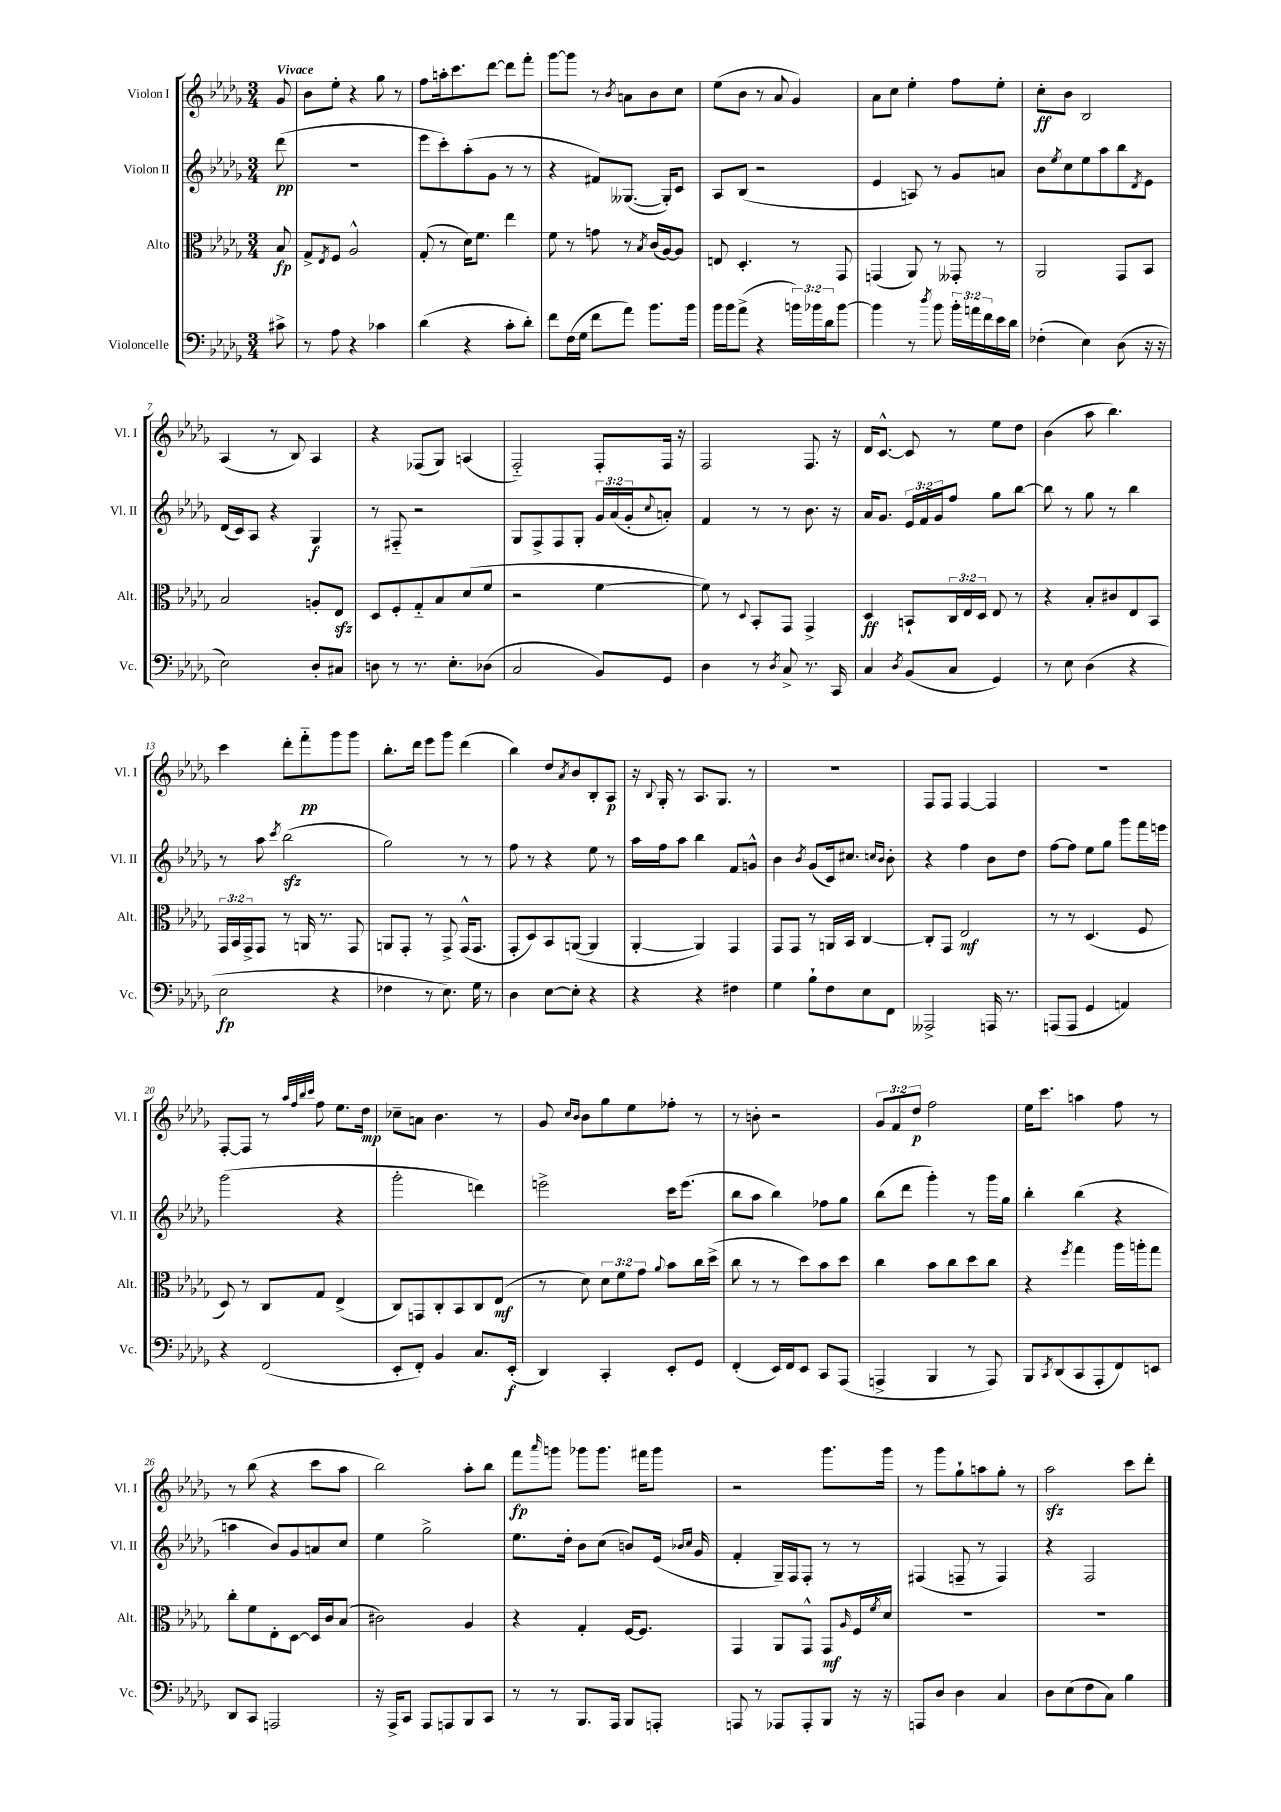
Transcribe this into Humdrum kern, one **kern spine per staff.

**kern	**dynam	**kern	**dynam	**kern	**dynam	**kern	**dynam
*part4	*part4	*part3	*part3	*part2	*part2	*part1	*part1
*staff4	*staff4	*staff3	*staff3	*staff2	*staff2	*staff1	*staff1
*I"Violoncelle	*	*I"Alto	*	*I"Violon II	*	*I"Violon I	*
*I'Vc.	*	*I'Alt.	*	*I'Vl. II	*	*I'Vl. I	*
*clefF4	*	*clefC3	*	*clefG2	*	*clefG2	*
*k[b-e-a-d-g-]	*	*k[b-e-a-d-g-]	*	*k[b-e-a-d-g-]	*	*k[b-e-a-d-g-]	*
*M3/4	*	*M3/4	*	*M3/4	*	*M3/4	*
=	=	=	=	=	=	=	=
!	!	!	!	!	!	!LO:TX:a:B:t=Vivace	!
8c#X^\	.	8B-/	fp	(8ddd-\	pp	8g-/	.
=1	=1	=1	=1	=1	=1	=1	=1
8r	.	8G-^/L	.	2.r	.	8b-\L	.
.	.	8qE-/	.	.	.	.	.
8A-\	.	8F/J	.	.	.	8ee-'\J	.
4r	.	2A-^^/	.	.	.	4r	.
4c-X\	.	.	.	.	.	8gg-\	.
.	.	.	.	.	.	8r	.
=2	=2	=2	=2	=2	=2	=2	=2
(4d-\	.	(8G-'/	.	8eee-\L	.	8ff\L	.
.	.	8r	.	8ccc'\)	.	16aan'\k	.
.	.	.	.	.	.	8.ccc\	.
4r	.	16d-\KL)	.	(8aa-'\	.	.	.
.	.	8.f\J	.	.	.	.	.
.	.	.	.	8g-\J	.	[8ddd-\J	.
8c'\L	.	4ee-\	.	8r	.	8ddd-\L]	.
8d-'\J)	.	.	.	8r	.	8fff'\J	.
=3	=3	=3	=3	=3	=3	=3	=3
8f\L	.	8f\	.	4r	.	[8ggg-\L	.
(16F\L	.	8r	.	.	.	8ggg-\J]	.
16G-\JJ	.	.	.	.	.	.	.
8f\L	.	8gn\	.	8f#X/L)	.	8r	.
.	.	.	.	.	.	8qb-/	.
8a-\J)	.	8r	.	([8.G--X/J	.	8an\L	.
.	.	8qB-/	.	.	.	.	.
8.b-\L	.	(16c/LL	.	.	.	8b-\	.
.	.	[16A-/J)	.	16G--'/KL])	.	.	.
.	.	8A-/J]	.	8c/J	.	8cc\J	.
16b-\Jk	.	.	.	.	.	.	.
=4	=4	=4	=4	=4	=4	=4	=4
16b-\LL	.	8En/	.	8A-/L	.	(8ee-\L	.
16b-\J	.	.	.	.	.	.	.
(8a-^\J	.	4.D-'/	.	(8B-/J	.	8b-\J	.
4r	.	.	.	2r	.	8r	.
.	.	.	.	.	.	8a-/	.
24bn\LL)	.	8r	.	.	.	4g-/)	.
24b-X\	.	.	.	.	.	.	.
24d-\J	.	.	.	.	.	.	.
[8b-\J	.	8GG-/	.	.	.	.	.
=5	=5	=5	=5	=5	=5	=5	=5
4b-\]	.	(4GGn/	.	4e-/	.	8a-\L	.
.	.	.	.	.	.	8cc\J	.
8r	.	8AA-/)	.	8An/)	.	4ee-'\	.
8qdd-/	.	.	.	.	.	.	.
8b-\	.	8r	.	8r	.	.	.
24b-'\LL	.	8GG--X'/	.	8g-/L	.	8ff\L	.
24an\	.	.	.	.	.	.	.
24f\	.	.	.	.	.	.	.
16e-\	.	8r	.	8an/J	.	8ee-'\J	.
16d-\JJ	.	.	.	.	.	.	.
=6	=6	=6	=6	=6	=6	=6	=6
(4F-X'\	.	2AA-/	.	8b-\L	.	8cc'\L	ff
.	.	.	.	8qee-/	.	.	.
.	.	.	.	8cc\	.	8b-\J	.
4E-\)	.	.	.	8ee-\	.	2B-/	.
.	.	.	.	8aa-\	.	.	.
(8D-\	.	8GG-/L	.	8bb-\	.	.	.
.	.	.	.	8qd-/	.	.	.
16r	.	8BB-/J	.	8e-\J	.	.	.
16r	.	.	.	.	.	.	.
!!LO:LB:g=z
=7	=7	=7	=7	=7	=7	=7	=7
2E-\)	.	2B-/	.	(16d-/LL	.	(4A-/	.
.	.	.	.	16c/J)	.	.	.
.	.	.	.	8A-/J	.	.	.
.	.	.	.	4r	.	8r	.
.	.	.	.	.	.	8B-/)	.
8D-'/L	.	8An'/L	.	4G-/	f	4A-/	.
8C#X/J	.	8E-zz/J	.	.	.	.	.
=8	=8	=8	=8	=8	=8	=8	=8
8Dn\	.	8D-/L	.	8r	.	4r	.
8r	.	8F'/	.	8F#X/	.	.	.
8.r	.	8G-/	.	2r	.	(8F-X/L	.
.	.	8B-/	.	.	.	8G-/J)	.
8.E-'\L	.	.	.	.	.	.	.
.	.	(8d-/	.	.	.	(4An/	.
(8D-X\J	.	8f/J	.	.	.	.	.
=9	=9	=9	=9	=9	=9	=9	=9
2C/	.	2r	.	8G-/L	.	2F/)	.
.	.	.	.	8F^/	.	.	.
.	.	.	.	8F/	.	.	.
.	.	.	.	8G-'/J	.	.	.
8BB-/L)	.	[4f\	.	24g-/LL	.	8F'/L	.
.	.	.	.	(24a-/	.	.	.
.	.	.	.	24g-'/J	.	.	.
.	.	.	.	8qqcc/	.	.	.
8GG-/J	.	.	.	8an'/J)	.	16F/Jk	.
.	.	.	.	.	.	16r	.
=10	=10	=10	=10	=10	=10	=10	=10
4D-\	.	8f\])	.	4f/	.	2F/	.
.	.	8r	.	.	.	.	.
.	.	8qqD-/	.	.	.	.	.
8r	.	8BB-'/L	.	8r	.	.	.
8qD-/	.	.	.	.	.	.	.
8C^/	.	8GG-/J	.	8r	.	.	.
8.r	.	4GG-^/	.	8.b-\	.	8.F/	.
16CC/	.	.	.	16r	.	16r	.
=11	=11	=11	=11	=11	=11	=11	=11
4C/	.	4D-/	ff	16a-/KL	.	16d-/KL	.
.	.	.	.	8.g-/J	.	[8.c^^/J	.
8qD-/	.	.	.	.	.	.	.
(8BB-/L	.	8BBn`/L	.	24e-/LL	.	8c/]	.
.	.	.	.	24f/	.	.	.
.	.	.	.	24g-/J	.	.	.
8C/J	.	24C/L	.	8ff/J	.	8r	.
.	.	24E-/	.	.	.	.	.
.	.	24D-/JJ	.	.	.	.	.
4GG-/)	.	8E-/	.	8gg-\L	.	8ee-\L	.
.	.	8r	.	[8bb-\J	.	8dd-\J	.
=12	=12	=12	=12	=12	=12	=12	=12
8r	.	4r	.	8bb-\]	.	(4b-\	.
8E-\	.	.	.	8r	.	.	.
(4D-\	.	8B-'/L	.	8gg-\	.	8aa-\	.
.	.	8c#X/	.	8r	.	4.bb-\)	.
4r	.	8E-/	.	4bb-\	.	.	.
.	.	8BB-/J	.	.	.	.	.
!!LO:LB:g=z
=13	=13	=13	=13	=13	=13	=13	=13
2E-\	fp	24GG-/LL	.	8r	.	4ccc\	.
.	.	24BB-/	.	.	.	.	.
.	.	24GG-^/J	.	.	.	.	.
.	.	8GG-/J	.	8aa-\	.	.	.
.	.	.	.	8qccc/	.	.	.
.	.	8r	.	(2bb-zz\	.	8ddd-'\L	.
.	.	16AAn/	.	.	.	8fff\	pp
.	.	8.r	.	.	.	.	.
4r	.	.	.	.	.	8ggg-\	.
.	.	8GG-/	.	.	.	8ggg-\J	.
=14	=14	=14	=14	=14	=14	=14	=14
4F-X\	.	8AAn/L	.	2gg-\)	.	8.bb-'\L	.
.	.	8GG-'/J	.	.	.	.	.
.	.	.	.	.	.	16ddd-\Jk	.
8r	.	8r	.	.	.	8eee-\L	.
8.E-\)	.	8GG-^/	.	.	.	8ggg-\J	.
.	.	(16GG-^^/KL	.	8r	.	(4ddd-\	.
16G-\	.	8.GG-/J	.	.	.	.	.
8r	.	.	.	8r	.	.	.
=15	=15	=15	=15	=15	=15	=15	=15
4D-\	.	8GG-'/L	.	8ff\	.	4bb-\)	.
.	.	8D-/)	.	8r	.	.	.
[8E-\L	.	8BB-/	.	4r	.	8dd-/L	.
.	.	.	.	.	.	8qa-/	.
8E-'\J]	.	([8AAn/J	.	.	.	8b-/	.
4r	.	4AA/]	.	8ee-\	.	8B-'/	.
.	.	.	.	8r	.	8A-/J	p
=16	=16	=16	=16	=16	=16	=16	=16
4r	.	[4AA-'/	.	16aa-\LL	.	16r	.
.	.	.	.	.	.	8qqB-/	.
.	.	.	.	16ff\J	.	16G-'/	.
.	.	.	.	8aa-\J	.	8r	.
4r	.	4AA-/])	.	4bb-\	.	8.A-/L	.
.	.	.	.	.	.	8.G-/J	.
4F#X\	.	4GG-/	.	8f/L	.	.	.
.	.	.	.	8gn^^/J	.	8r	.
=17	=17	=17	=17	=17	=17	=17	=17
4G-\	.	8GG-/L	.	4b-\	.	2.r	.
.	.	8GG-/J	.	.	.	.	.
.	.	.	.	8qb-/	.	.	.
8B-`\L	.	8r	.	(8g-/L	.	.	.
8F\	.	16AAn/LL	.	16c/k)	.	.	.
.	.	16BB-/JJ	.	8.cc#X/J	.	.	.
8E-\	.	[4C/	.	.	.	.	.
.	.	.	.	16qqccn/LL	.	.	.
.	.	.	.	16qqb-/JJ	.	.	.
8FF\J	.	.	.	8b-'\	.	.	.
=18	=18	=18	=18	=18	=18	=18	=18
2AAA--X^/	.	8C'/L]	.	4r	.	8F/L	.
.	.	8GG-/J	.	.	.	8F/J	.
.	.	2E-/	mf	4ff\	.	[4F/	.
16AAAn/	.	.	.	8b-\L	.	4F/]	.
8.r	.	.	.	.	.	.	.
.	.	.	.	8dd-\J	.	.	.
=19	=19	=19	=19	=19	=19	=19	=19
(8AAAn/L	.	8r	.	[8ff\L	.	2.r	.
8AAA/J	.	8r	.	8ff\J]	.	.	.
4GG-/	.	(4.D-/	.	8ee-\L	.	.	.
.	.	.	.	8gg-\J	.	.	.
4AAn/)	.	.	.	8ggg-\L	.	.	.
.	.	8F/	.	16fff\L	.	.	.
.	.	.	.	16eeen\JJ	.	.	.
!!LO:LB:g=z
=20	=20	=20	=20	=20	=20	=20	=20
4r	.	8D-/)	.	(2ggg-\	.	[8F'/L	.
.	.	8r	.	.	.	8F/J]	.
(2FF/	.	8C/L	.	.	.	8r	.
.	.	.	.	.	.	32qqaa-/LLL	.
.	.	.	.	.	.	32qqff/	.
.	.	.	.	.	.	32qqbb-/	.
.	.	.	.	.	.	32qqccc/JJJ	.
.	.	8G-/J	.	.	.	8ff\	.
.	.	(4E-^/	.	4r	.	8.ee-\L	.
.	.	.	.	.	.	16dd-\Jk	mp
=21	=21	=21	=21	=21	=21	=21	=21
8EE-'/L	.	8C/L)	.	2ggg-'\	.	8cc-X~\L	.
8FF'/J)	.	8GGn/	.	.	.	8an\J	.
4BB-/	.	8C'/	.	.	.	4.b-\	.
.	.	8BB-/	.	.	.	.	.
8.C/L	.	8C/	.	4dddn\)	.	.	.
.	.	(8E-/J	mf	.	.	8r	.
(16EE-'/Jk	f	.	.	.	.	.	.
=22	=22	=22	=22	=22	=22	=22	=22
4DD-/)	.	8r	.	2eeen^\	.	8g-/	.
.	.	.	.	.	.	16qqcc/LL	.
.	.	.	.	.	.	16qqb-/JJ	.
.	.	8d-\)	.	.	.	8b-\L	.
4CC'/	.	12d-\L	.	.	.	8gg-\	.
.	.	12f\	.	.	.	.	.
.	.	.	.	.	.	8ee-\	.
.	.	12g-\J	.	.	.	.	.
.	.	8qqa-/	.	.	.	.	.
8EE-'/L	.	8b-\L	.	16ccc\KL	.	8ff-X'\J	.
.	.	.	.	(8.eee\J	.	.	.
8GG-/J	.	16cc\L	.	.	.	8r	.
.	.	(16dd-^\JJ	.	.	.	.	.
=23	=23	=23	=23	=23	=23	=23	=23
(4FF'/	.	8cc\	.	8bb-\L	.	8r	.
.	.	8r	.	8aa-\J	.	8bn'\	.
16EE-/LL)	.	8r	.	4bb-\)	.	2r	.
16FF/J	.	.	.	.	.	.	.
8EE-/J	.	8dd-\L)	.	.	.	.	.
8CC/L	.	8b-\	.	8ff-X\L	.	.	.
(8AAA-/J	.	8dd-\J	.	8gg-\J	.	.	.
=24	=24	=24	=24	=24	=24	=24	=24
4AAAn^/	.	4cc\	.	(8bb-\L	.	12g-/L	.
.	.	.	.	.	.	12f/	.
.	.	.	.	8ddd-\J	.	.	.
.	.	.	.	.	.	12dd-/J	p
4BBB-/	.	8b-\L	.	4ggg-'\)	.	2ff\	.
.	.	8cc\	.	.	.	.	.
8r	.	8dd-\	.	8r	.	.	.
8AAA/)	.	8cc\J	.	16ggg-\LL	.	.	.
.	.	.	.	16gg-\JJ	.	.	.
=25	=25	=25	=25	=25	=25	=25	=25
8BBB-/L	.	4r	.	4bb-'\	.	16ee-\KL	.
.	.	.	.	.	.	8.ccc\J	.
8qCC/	.	.	.	.	.	.	.
(8DD-/	.	.	.	.	.	.	.
.	.	8qff/	.	.	.	.	.
8CC/	.	4gg-\	.	(4bb-\	.	4aan\	.
8AAA-'/	.	.	.	.	.	.	.
8FF/)	.	16aa-\LL	.	4r	.	8ff\	.
.	.	16aan'\J	.	.	.	.	.
8EEn/J	.	8gg-\J	.	.	.	8r	.
!!LO:LB:g=z
=26	=26	=26	=26	=26	=26	=26	=26
8DD-/L	.	8cc'\L	.	4aan\	.	8r	.
8CC/J	.	8f\	.	.	.	(8bb-\	.
2AAAn/	.	8E-'\	.	8b-/L)	.	4r	.
.	.	[8D-\J	.	8g-/	.	.	.
.	.	16D-/LL]	.	8an/	.	8ccc\L	.
.	.	16c/J	.	.	.	.	.
.	.	(8B-/J	.	8cc/J	.	8aa-\J	.
=27	=27	=27	=27	=27	=27	=27	=27
16r	.	2c#X\)	.	4ee-\	.	2bb-\)	.
16AAA-^/KL	.	.	.	.	.	.	.
8CC/J	.	.	.	.	.	.	.
8AAA-/L	.	.	.	2gg-^\	.	.	.
8AAAn/	.	.	.	.	.	.	.
8BBB-/	.	4A-/	.	.	.	8aa-'\L	.
8CC/J	.	.	.	.	.	8bb-\J	.
=28	=28	=28	=28	=28	=28	=28	=28
8r	.	4r	.	8.ee-\L	.	8fff\L	fp
.	.	.	.	.	.	16qqaaa-/	.
8r	.	.	.	.	.	8gggn\J	.
.	.	.	.	16dd-'\Jk	.	.	.
8.BBB-/L	.	4G-'/	.	8b-\L	.	8ggg-X\L	.
.	.	.	.	(8cc\J	.	8.ggg-\J	.
16AAA-/Jk	.	.	.	.	.	.	.
8BBB-/L	.	[16F/KL	.	8bn/L)	.	.	.
.	.	8.F/J]	.	.	.	16fff#X\KL	.
8AAAn'/J	.	.	.	(16e-/Jk	.	8ggg-\J	.
.	.	.	.	16qqb-X/LL	.	.	.
.	.	.	.	16qqcc/JJ	.	.	.
.	.	.	.	16g-/	.	.	.
=29	=29	=29	=29	=29	=29	=29	=29
8AAAn/	.	4GG-/	.	4f'/	.	2r	.
8r	.	.	.	.	.	.	.
8AAA-X/L	.	8AA-/L	.	16G-~/LL)	.	.	.
.	.	.	.	16F/J	.	.	.
8AAA-'/	.	8GG-^^/J	.	8F'/J	.	.	.
8BBB-/J	.	8GG-/L	mf	8r	.	8.ggg-\L	.
.	.	16qqA-/	.	.	.	.	.
16r	.	16F/L	.	8r	.	.	.
.	.	8qf/	.	.	.	.	.
16r	.	16d-/JJ	.	.	.	16ggg-\Jk	.
=30	=30	=30	=30	=30	=30	=30	=30
8AAAn/L	.	2.r	.	(4F#X/	.	8r	.
8D-/J	.	.	.	.	.	8ggg-\L	.
4D-\	.	.	.	8Fn~/	.	8gg-`\	.
.	.	.	.	8r	.	8aan\	.
4C/	.	.	.	4F/)	.	8gg-'\J	.
.	.	.	.	.	.	8r	.
=31	=31	=31	=31	=31	=31	=31	=31
8D-\L	.	2.r	.	4r	.	2aa-zz\	.
(8E-\	.	.	.	.	.	.	.
8F\	.	.	.	2F/	.	.	.
8C\J)	.	.	.	.	.	.	.
4B-\	.	.	.	.	.	8ccc\L	.
.	.	.	.	.	.	8ddd-'\J	.
==	==	==	==	==	==	==	==
*-	*-	*-	*-	*-	*-	*-	*-
